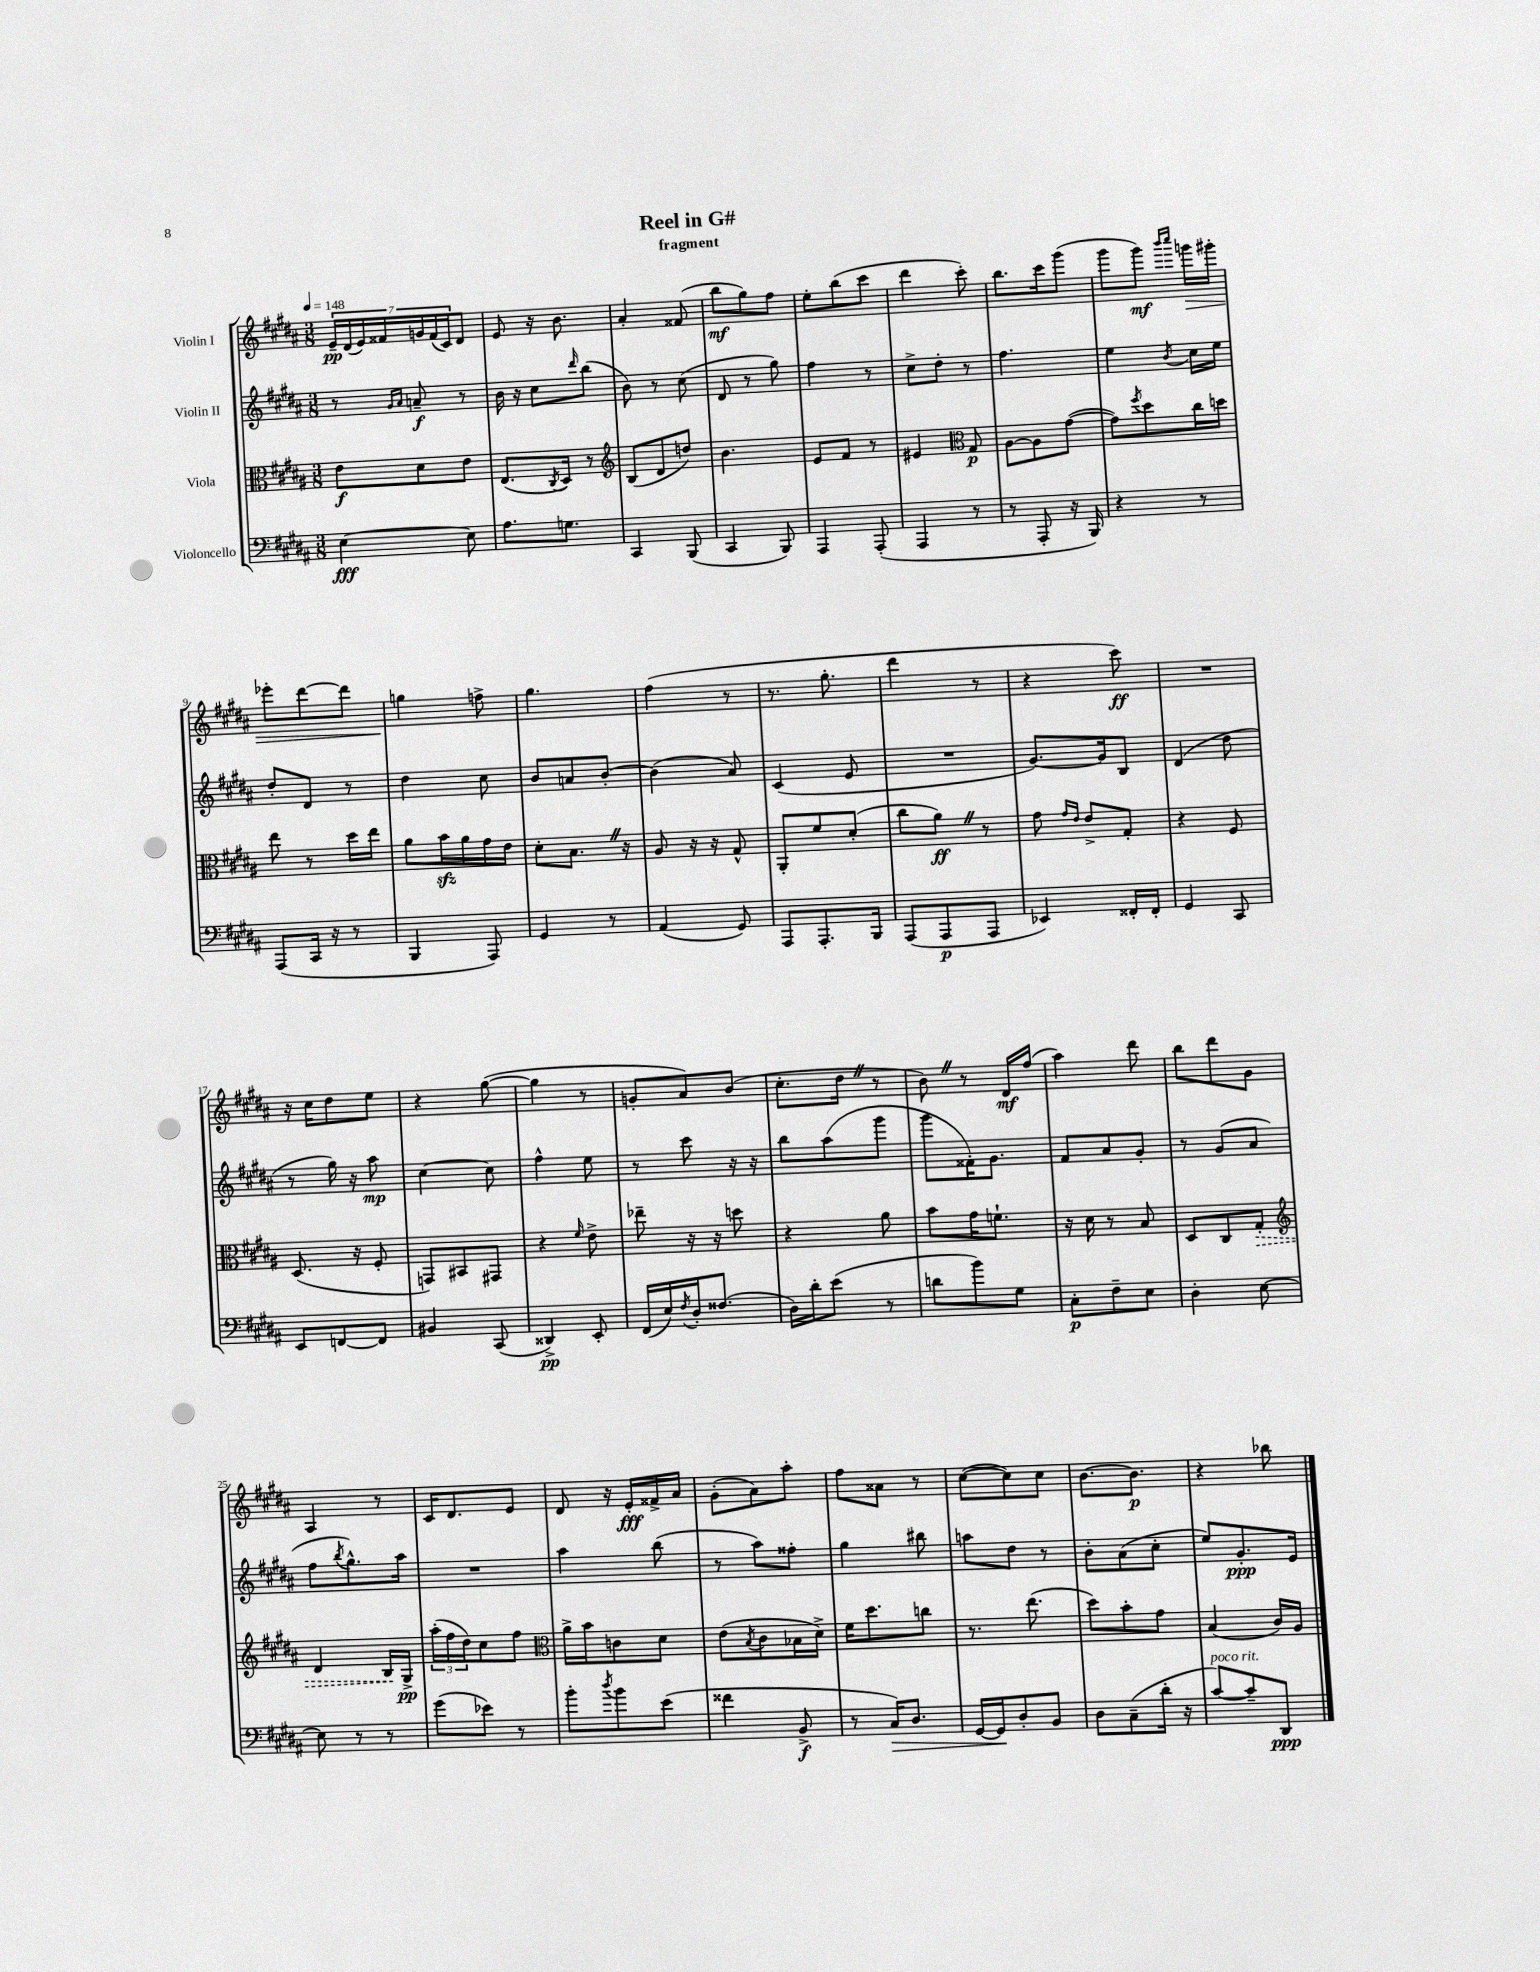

**kern	**dynam	**kern	**dynam	**kern	**dynam	**kern	**dynam
*part4	*part4	*part3	*part3	*part2	*part2	*part1	*part1
*staff4	*staff4	*staff3	*staff3	*staff2	*staff2	*staff1	*staff1
*I"Violoncello	*	*I"Viola	*	*I"Violin II	*	*I"Violin I	*
*clefF4	*	*clefC3	*	*clefG2	*	*clefG2	*
*k[f#c#g#d#a#]	*	*k[f#c#g#d#a#]	*	*k[f#c#g#d#a#]	*	*k[f#c#g#d#a#]	*
*M3/8	*	*M3/8	*	*M3/8	*	*M3/8	*
*MM148	*	*MM148	*	*MM148	*	*MM148	*
=1	=1	=1	=1	=1	=1	=1	=1
[4E\	fff	8e\L	f	8r	.	28e~/LL	pp
.	.	.	.	.	.	(28d#/	.
.	.	.	.	.	.	28e/)	.
.	.	.	.	.	.	28f##X/	.
.	.	.	.	16qqg#/LL	.	.	.
.	.	.	.	16qqa#/JJ	.	.	.
.	.	8d#\	.	8an~/	f	.	.
.	.	.	.	.	.	28gn/	.
.	.	.	.	.	.	(28f##/	.
.	.	.	.	.	.	28c#/J)	.
8E\]	.	8e\J	.	8r	.	8d#/J	.
=2	=2	=2	=2	=2	=2	=2	=2
8.A#\L	.	(8.E/L	.	16b\	.	8e/	.
.	.	.	.	16r	.	.	.
.	.	.	.	8cc#\L	.	16r	.
.	.	8qC#/	.	.	.	.	.
8.Gn\J	.	16D#/Jk)	.	.	.	8.b\	.
.	.	.	.	16qqddd#/	.	.	.
.	.	8r	.	(8bb\J	.	.	.
=3	=3	=3	=3	=3	=3	=3	=3
*	*	*clefG2	*	*	*	*	*
4CC#/	.	(8B/L	.	8b\)	.	4a#'/	.
.	.	8d#/	.	8r	.	.	.
(8BBB/	.	8ddn/J)	.	(8cc#\	.	(8f##X/	.
=4	=4	=4	=4	=4	=4	=4	=4
4CC#/	.	4.b\	.	8d#/	.	8bb\L	mf
.	.	.	.	8r	.	8gg#\)	.
8BBB/)	.	.	.	8gg#\)	.	8ff#\J	.
=5	=5	=5	=5	=5	=5	=5	=5
4AAA#/	.	8e/L	.	4ff#\	.	8ee'\L	.
.	.	8f#/J	.	.	.	(8bb\	.
(8AAA#'/	.	8r	.	8r	.	8ccc#\J	.
=6	=6	=6	=6	=6	=6	=6	=6
4AAA#/	.	4e#X/	.	8cc#^\L	.	4ddd#\	.
.	.	.	.	8dd#'\J	.	.	.
*	*	*clefC3	*	*	*	*	*
8r	.	8G#/	p	8r	.	8ccc#'\)	.
=7	=7	=7	=7	=7	=7	=7	=7
8r	.	[8A#\L	.	4.ff#\	.	8.bb\L	.
8AAA#'/	.	8A#\]	.	.	.	.	.
.	.	.	.	.	.	16ccc#\k	.
16r	.	([8g#\J	.	.	.	(8ggg#\J	.
16BBB/)	.	.	.	.	.	.	.
=8	=8	=8	=8	=8	=8	=8	=8
4r	.	8g#\L])	.	4ee\	.	8ggg#\L	.
.	.	8qff#/	.	.	.	.	.
.	.	8dd#\	.	.	.	8ggg#\J)	mf
.	.	.	.	.	.	16qqbbb/LL	.
.	.	.	.	8qb/	.	16qqcccc#/JJ	.
!	!	!	!	!	!	!	!LO:HP:b
8r	.	16cc#\L	.	16cc#\LL	.	16gggn\LL	>
.	.	16ddn\JJ	.	16ee\JJ	.	16ggg#X'\JJ	.
!!LO:LB:g=z
=9	=9	=9	=9	=9	=9	=9	=9
(8AAA#/L	.	8ee\	.	8dd#'/L	.	8eee-X'\L	.
16CC#/Jk	.	8r	.	8d#/J	.	[8ddd#\	.
16r	.	.	.	.	.	.	.
8r	.	16dd#\LL	.	8r	.	8ddd#\J]	.
.	.	16ee\JJ	.	.	.	.	.
=10	=10	=10	=10	=10	=10	=10	=10
4BBB/	.	8a#\L	.	4dd#\	.	4ggn\	.
.	.	16bzz\L	.	.	.	.	.
.	.	16a#\	.	.	.	.	.
8AAA#/)	.	16g#\	.	8cc#\	.	8ffn^\	]
.	.	16e\JJ	.	.	.	.	.
=11	=11	=11	=11	=11	=11	=11	=11
4GG#/	.	8d#'\L	.	8b/L	.	4.gg#\	.
.	.	8.BZ\J	.	8an/	.	.	.
8r	.	.	.	[8b'/J	.	.	.
.	.	16r	.	.	.	.	.
=12	=12	=12	=12	=12	=12	=12	=12
(4AA#/	.	8A#/	.	(4b\]	.	(4ff#\	.
.	.	16r	.	.	.	.	.
.	.	16r	.	.	.	.	.
8GG#/)	.	8G#^^/	.	8a#/)	.	8r	.
=13	=13	=13	=13	=13	=13	=13	=13
8AAA#/L	.	8AA#'/L	.	(4c#/	.	8.r	.
8.AAA#'/	.	8f#/	.	.	.	.	.
.	.	.	.	.	.	8.gg#'\	.
.	.	(8d#'/J	.	8e/	.	.	.
16BBB/Jk	.	.	.	.	.	.	.
=14	=14	=14	=14	=14	=14	=14	=14
(8AAA#/L	.	8cc#\L	.	4.r	.	4ddd#\	.
8AAA#/	p	8a#Z\J)	ff	.	.	.	.
8AAA#/J	.	8r	.	.	.	8r	.
=15	=15	=15	=15	=15	=15	=15	=15
4EE-X/)	.	8g#\	.	[8.g#/L)	.	4r	.
.	.	16qqg#/LL	.	.	.	.	.
.	.	16qqe/JJ	.	.	.	.	.
.	.	8e^/L	.	.	.	.	.
.	.	.	.	16g#/k]	.	.	.
16FF##X'/LL	.	8G#'/J	.	8B/J	.	8ccc#\)	ff
16FF##'/JJ	.	.	.	.	.	.	.
=16	=16	=16	=16	=16	=16	=16	=16
4GG#/	.	4r	.	(4d#/	.	4.r	.
8CC#/	.	8F#/	.	8dd#\	.	.	.
!!LO:LB:g=z
=17	=17	=17	=17	=17	=17	=17	=17
8EE/L	.	(8.D#/	.	8r	.	16r	.
.	.	.	.	.	.	16cc#\KL	.
[8FFn/	.	.	.	16gg#\)	.	8dd#\	.
.	.	16r	.	16r	.	.	.
8FF/J]	.	8F#'/	.	8aa#\	mp	8ee\J	.
=18	=18	=18	=18	=18	=18	=18	=18
4BB#X/	.	8GGn/L)	.	[4cc#\	.	4r	.
.	.	8BB#X/	.	.	.	.	.
(8CC#/	.	8GG#X/J	.	8cc#\]	.	([8gg#\	.
=19	=19	=19	=19	=19	=19	=19	=19
4DD##X^/)	pp	4r	.	4ff#^^\	.	4gg#\]	.
.	.	16qqf#/	.	.	.	.	.
8EE'/	.	8e^\	.	8ee\	.	8r	.
=20	=20	=20	=20	=20	=20	=20	=20
(16FF#/LL	.	8ee-X~\	.	8r	.	8gn'/L	.
16E/)	.	.	.	.	.	.	.
8qF#/	.	.	.	.	.	.	.
16D#'/J	.	16r	.	8ccc#\	.	8a#/)	.
(8.F##X/J	.	16r	.	.	.	.	.
.	.	8ddn\	.	16r	.	(8b/J	.
.	.	.	.	16r	.	.	.
=21	=21	=21	=21	=21	=21	=21	=21
16D#\LL)	.	4r	.	8bb\L	.	8.cc#'\L	.
16d#'\J	.	.	.	.	.	.	.
(8e\J	.	.	.	(8aa#\	.	.	.
.	.	.	.	.	.	16dd#Z\Jk	.
8r	.	8a#\	.	8ggg#\J	.	8r	.
=22	=22	=22	=22	=22	=22	=22	=22
8dn\L	.	8b\L	.	8ggg#\L	.	8bZ\)	.
8b\)	.	16g#\K	.	16f##X'\K)	.	8r	.
.	.	8.fn`\J	.	8.g#\J	.	.	.
8G#\J	.	.	.	.	.	16d#/LL	mf
.	.	.	.	.	.	(16ff#/JJ	.
=23	=23	=23	=23	=23	=23	=23	=23
8C#'\L	p	16r	.	8f#/L	.	4aa#\)	.
.	.	16d#\	.	.	.	.	.
8F#~\	.	8r	.	8a#/	.	.	.
8E\J	.	8B/	.	8g#'/J	.	8ddd#\	.
=24	=24	=24	=24	=24	=24	=24	=24
4D#'\	.	8D#/L	.	8r	.	8bb\L	.
.	.	8C#/	.	(8g#/L	.	8ddd#\	.
!	!	!	!LO:HP:b	!	!	!	!
[8E\	.	8G#'/J	>	8a#/J	.	8g#\J	.
!!LO:LB:g=z
=25	=25	=25	=25	=25	=25	=25	=25
*	*	*clefG2	*	*	*	*	*
8E\]	.	4d#/	.	8ff#\L	.	4A#/	.
.	.	.	.	8qbb/	.	.	.
8r	.	.	.	8.gg#^^\)	.	.	.
8r	.	16B/LL	.	.	.	8r	.
.	.	16G#^/JJ	] pp	16aa#\Jk	.	.	.
=26	=26	=26	=26	=26	=26	=26	=26
(8g#\L	.	(24aa#'\LL	.	4.r	.	16c#/KL	.
.	.	24ff#\	.	.	.	.	.
.	.	.	.	.	.	8.d#/	.
.	.	24dd#\J)	.	.	.	.	.
8e-X\J)	.	8cc#\	.	.	.	.	.
8r	.	8ff#\J	.	.	.	8e/J	.
=27	=27	=27	=27	=27	=27	=27	=27
*	*	*clefC3	*	*	*	*	*
8b'\L	.	16a#^\LL	.	4aa#\	.	8d#/	.
.	.	16b\J	.	.	.	.	.
8qdd#/	.	.	.	.	.	.	.
8b\	.	8cn\	.	.	.	16r	.
.	.	.	.	.	.	16e'/LL	fff
(8e\J	.	8d#\J	.	(8bb\	.	16f##X^/	.
.	.	.	.	.	.	16a#/JJ	.
=28	=28	=28	=28	=28	=28	=28	=28
4f##X\	.	(8e\L	.	8r	.	(8g#'\L	.
.	.	8qB/	.	.	.	.	.
.	.	8c#\	.	8aa#\L)	.	8a#\)	.
8BB^/	f	16B-X\L	.	8ff##X'\J	.	8aa#'\J	.
.	.	16d#^\JJ)	.	.	.	.	.
=29	=29	=29	=29	=29	=29	=29	=29
8r	.	16f#\KL	.	4gg#\	.	8ff#\L	.
.	.	8.dd#\	.	.	.	.	.
!	!LO:HP:b	!	!	!	!	!	!
16C#/KL)	>	.	.	.	.	8a##X\J	.
8.D#/J	.	.	.	.	.	.	.
.	.	8ccn\J	.	8bb#X\	.	8r	.
=30	=30	=30	=30	=30	=30	=30	=30
[16GG#/LL	.	8.r	.	8aan\L	.	([8cc#\L	.
16GG#/J]	.	.	.	.	.	.	.
8D#'/	]	.	.	8dd#\J	.	8cc#\])	.
.	.	(8.ee\	.	.	.	.	.
8BB/J	.	.	.	8r	.	8cc#\J	.
=31	=31	=31	=31	=31	=31	=31	=31
8D#\L	.	8dd#\L)	.	8b'\L	.	[8.b\L	.
(8C#~\	.	8b'\	.	(8a#\	.	.	.
.	.	.	.	.	.	8.b\J]	p
16d#'\Jk	.	8g#\J	.	8cc#'\J	.	.	.
16r	.	.	.	.	.	.	.
=32	=32	=32	=32	=32	=32	=32	=32
!LO:TX:a:i:t=poco rit.	!	!	!	!	!	!	!
[8c#/L)	.	(4B/	.	8ee/L)	.	4r	.
8c#~/]	.	.	.	8.g#'/	ppp	.	.
8DD#/J	ppp	16c#/LL)	.	.	.	8bb-X\	.
.	.	16A#/JJ	.	16e/Jk	.	.	.
==	==	==	==	==	==	==	==
*-	*-	*-	*-	*-	*-	*-	*-
